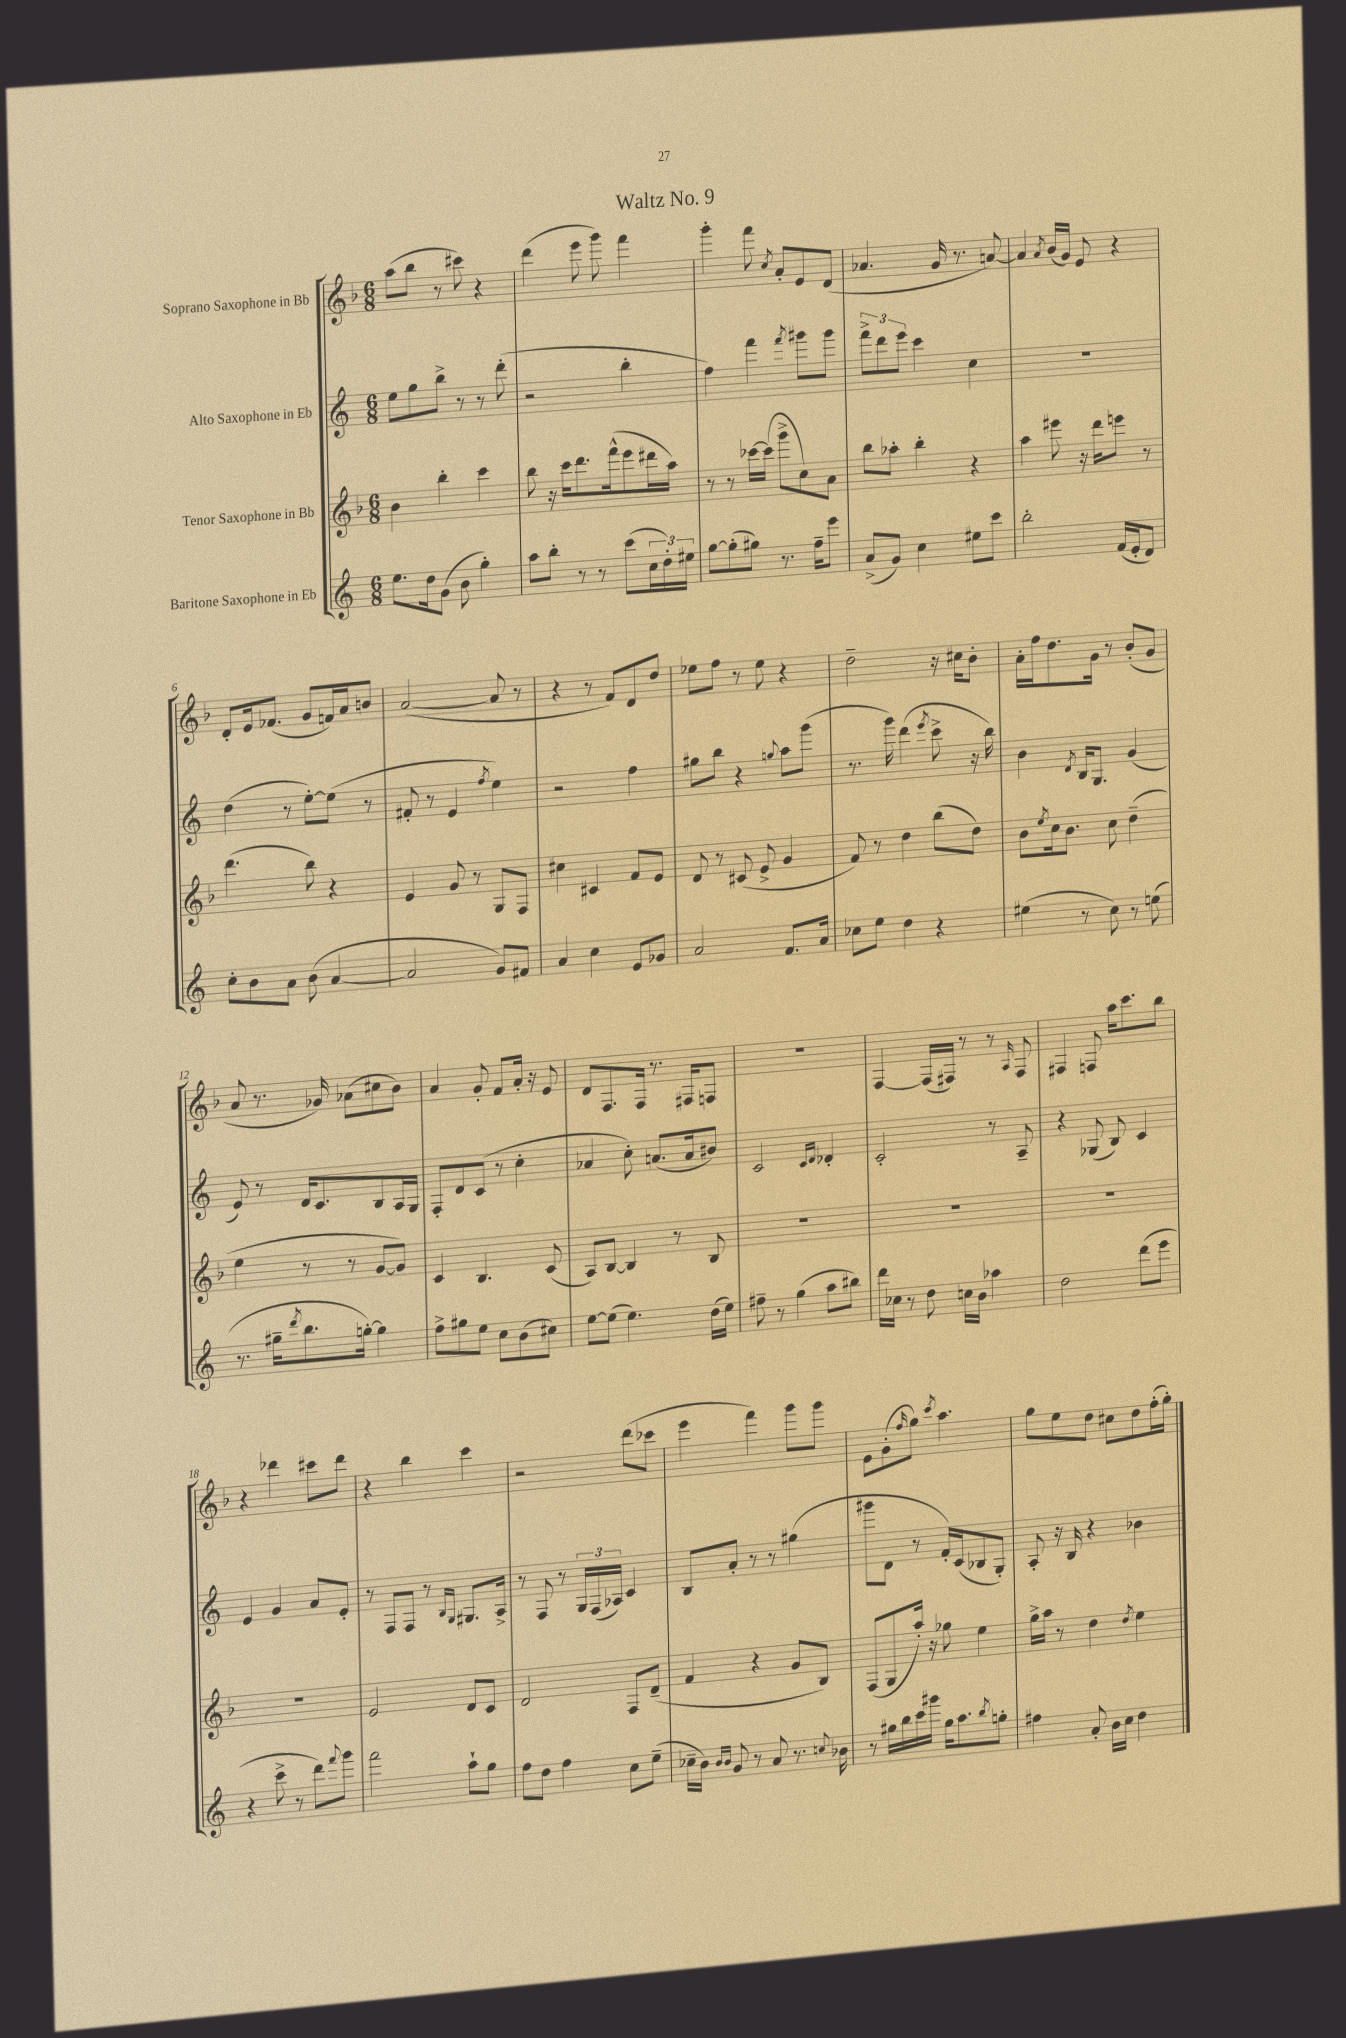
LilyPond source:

\header { title = "Waltz No. 9" }
<<
\new StaffGroup <<
\new Staff = "s0" \with { instrumentName = "Soprano Saxophone in Bb" } {
    \clef treble \key f \major \numericTimeSignature \time 6/8
    a''8( bes''8 r8 cis'''8) r4 |
    d'''4( e'''8 g'''8) f'''4 |
    g'''4-. f'''8 \acciaccatura { c''8 } a'8-. e'8 d'8( |
    aes'4. g'16 r8. a'8~) |
    a'4 \acciaccatura { a'8 } bes'16( g'16) e'8 r4 |
    d'8-. e'16 fes'8.( g'8 f'16) a'16 b'8 |
    a'2~( a'8 r8 |
    r4 r8 f'8) d'8 d''8 |
    ees''8 f''8 r8 ees''8 r4 |
    d''2-- r16 cis''16 bes'8-. |
    a'16-. f''16 d''8. g'16 r8 bes'8-.( g'8 |
    a'8 r8. ges'16) aes'8( cis''8 bes'8) |
    a'4 g'8-. f'8 a'16-. r16 e'8 |
    d'8 f8. f16 r8. fis16 f8 |
    R2. |
    f4~ f16( fis16) r8 r8 \grace { a16 } fis8 |
    fis4 f8 a''16 c'''8. bes''8 |
    r4 des'''4 cis'''8 des'''8 |
    r4 bes''4 c'''4 |
    r2 d'''8( ces'''8 |
    e'''4 f'''4) g'''8 g'''8 |
    e'8 g'8-.( \grace { f''16 } g''8) \acciaccatura { c'''8 } a''4. |
    g''8 e''8 d''8 cis''8 d''8 f''16-.( g''16-.) \bar "|." |
}
\new Staff = "s1" \with { instrumentName = "Alto Saxophone in Eb" } {
    \clef treble \key c \major \numericTimeSignature \time 6/8
    e''8 g''8 b''8-> r8 r8 d'''8-.( |
    r2 b''4-. |
    f''4) f'''4 \acciaccatura { f'''8 } gis'''8 gis'''8 |
    \tuplet 3/2 { f'''8-> d'''8 e'''8 } c'''4 c''4 |
    R2. |
    d''4( r8 e''8~-.) e''8( r8 |
    fis'8-. r8 e'4 \acciaccatura { f''8 } e''4) |
    r2 f''4 |
    gis''8 b''8 r4 \appoggiatura { g''8 } a''8 g'''8( |
    r8. g'''16) d'''4( \acciaccatura { e'''8 } c'''8-> r16 b''16) |
    b'4 \acciaccatura { d'8 } b16 g8. g'4( |
    e'8) r8 d'16 c'8. b8 a16 g16 |
    f8-. d'8 c'8( r8 c''4-. |
    aes'4 c''8-.) a'8.( a'16 bis'8) |
    c'2 \grace { c'16 d'16 } des'4-. |
    c'2-. r8 a8-- |
    r4 ges8( b8) c'4 |
    e'4 g'4 a'8 e'8-. |
    r8 f8 f8 r8 \grace { b16 g16 } gis8. a16-> |
    r8 f8 r8 \tuplet 3/2 { g16 f16( aes16) } c'4 |
    b8 a'8-. r8 r8 gis''4( |
    gis'''8 d'8 r8 f'16-.) c'16( bes8 g8-.) |
    a8-. r16 b16 r4 bes'4 \bar "|." |
}
\new Staff = "s2" \with { instrumentName = "Tenor Saxophone in Bb" } {
    \clef treble \key f \major \numericTimeSignature \time 6/8
    bes'4 bes''4-. c'''4 |
    bes''8 r16 c'''16 d'''8. f'''16-^( e'''8 dis'''16 a''16) |
    r8 r8 ces'''16~ ces'''16( g'''8-> c''8) a'8 |
    bes''8 aes''8-. bes''4-. r4 |
    a''4 eis'''8 r16 d'''16 e'''8 r8 |
    d'''4.( bes''8) r4 |
    e'4 g'8 r8 g8 f8 |
    cis''4 cis'4 f'8 e'8 |
    d'8 r8 cis'8( e'8-> g'4 |
    f'8) r8 d''4 bes''8( d''8) |
    bes'8 \acciaccatura { e''8 } c''16 bes'8. c''8 d''4--( |
    e''4 r8 r8 g'8~ g'8) |
    c'4 bes4. c'8( |
    a8) bes8~ bes4 r8 bes8 |
    R2. |
    R2. |
    R2. |
    R2. |
    e'2 d'8 c'8 |
    d'2 f8 d'8--( |
    f'4 r4 g'8 bes8) |
    f8( g8 a''16-.) r16 ges''8 e''4 |
    g''16-> a''16 r8 d''4 \acciaccatura { d''8 } e''4 \bar "|." |
}
\new Staff = "s3" \with { instrumentName = "Baritone Saxophone in Eb" } {
    \clef treble \key c \major \numericTimeSignature \time 6/8
    e''8. d''16 g'8( b'8 g''4-.) |
    a''8 b''8-. r8 r8 c'''8( \tuplet 3/2 { c''16 d''16-.) eis''16 } |
    g''8~ g''8-.( gis''8) r8. f''16-- e'''8 |
    a'8->( g'8) c''4 eis''8 c'''8 |
    b''2-. f'16( e'16-. d'8) |
    c''8-. b'8 a'8 b'8( a'4~ |
    a'2 g'8) fis'8 |
    a'4 c''4 e'8 ges'8 |
    a'2 f'8. a'16 |
    ces''8 e''8 d''4 r4 |
    eis''4( r8 c''8) r8 e''8( |
    r8. gis''16-- \acciaccatura { d'''8 } b''8. g''16~-.) g''4 |
    f''8-> gis''8 e''8 c''8 b'8( cis''8) |
    e''8~ e''8( e''4.) d''16( e''16) |
    fis''8-- r8 g''4( a''8 bis''8) |
    d'''16 ces''16 r8 d''8 c''16 b'16 aes''4 |
    d''2 d'''8( e'''8 |
    r4 c'''8-> r8 d'''8) \appoggiatura { f'''8 } g'''8 |
    f'''2 a''8-! g''8 |
    f''8 d''8 f''4 c''8 e''8--( |
    ces''16-- b'16) \grace { b'16 b'16 } g'8 r8 a'8 r8. \appoggiatura { c''8 } bes'16 |
    r8 gis''16 b''16 c'''16 gis'''16 gis''16 a''8. \acciaccatura { b''8 } g''8-. |
    fis''4 a'8-. b'16 c''16 d''4 \bar "|." |
}
>>
>>
